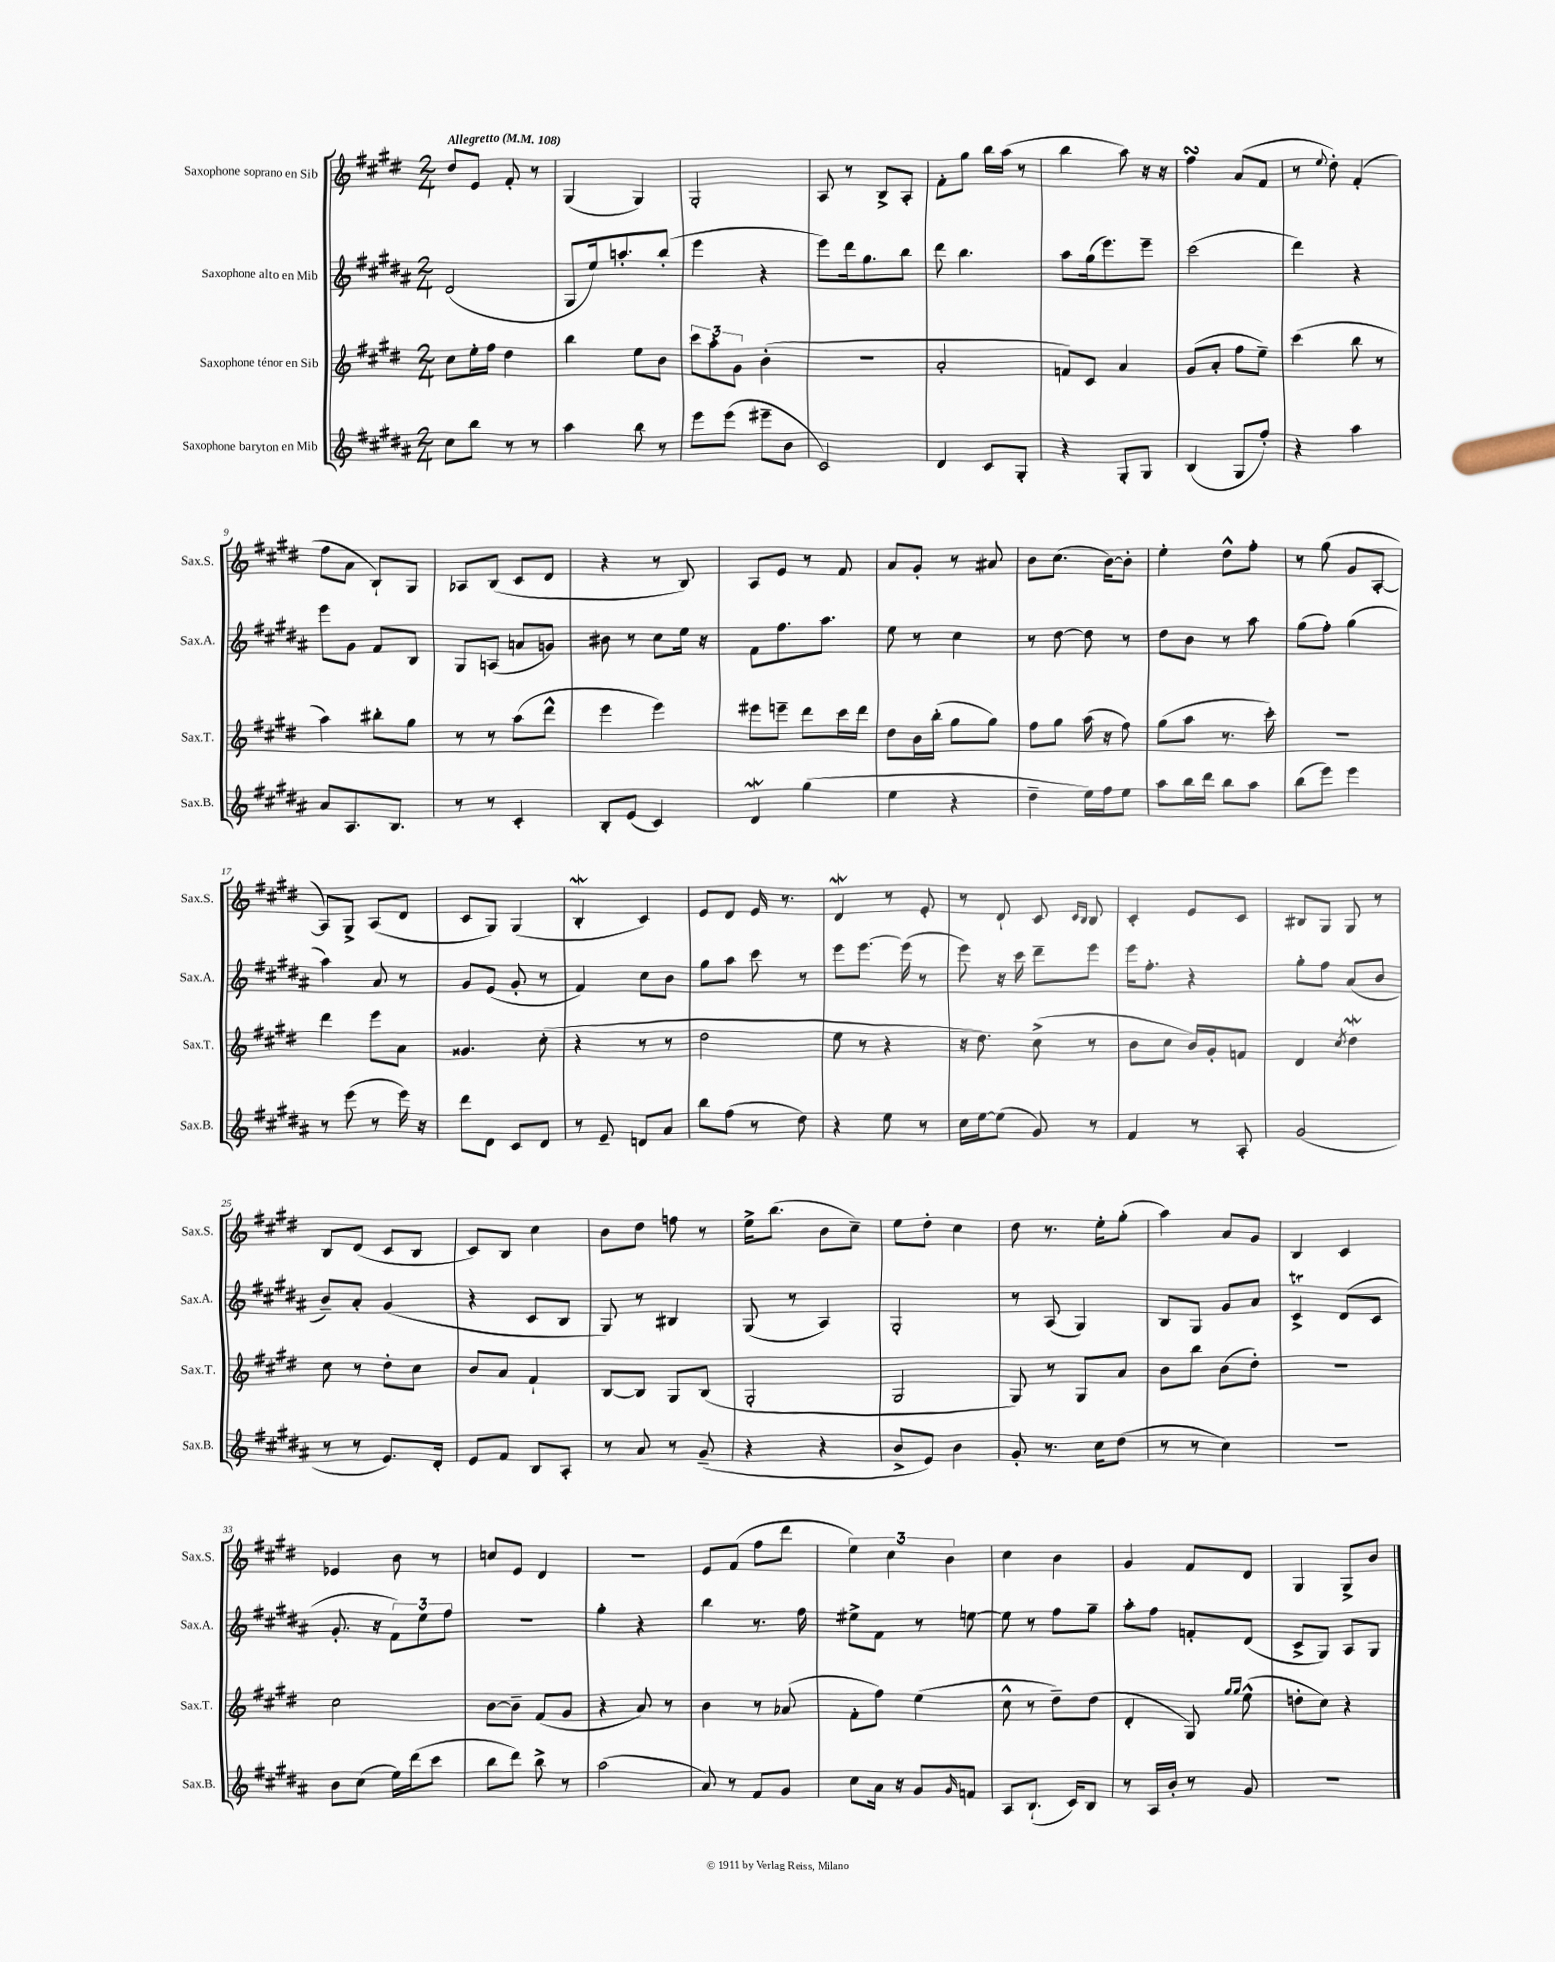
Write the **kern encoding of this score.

**kern	**kern	**kern	**kern
*part4	*part3	*part2	*part1
*staff4	*staff3	*staff2	*staff1
*I"Saxophone baryton en Mib	*I"Saxophone ténor en Sib	*I"Saxophone alto en Mib	*I"Saxophone soprano en Sib
*I'Sax.B.	*I'Sax.T.	*I'Sax.A.	*I'Sax.S.
*clefG2	*clefG2	*clefG2	*clefG2
*k[f#c#g#d#a#]	*k[f#c#g#d#]	*k[f#c#g#d#a#]	*k[f#c#g#d#]
*M2/4	*M2/4	*M2/4	*M2/4
*MM108	*MM108	*MM108	*MM108
=1	=1	=1	=1
!	!	!	!LO:TX:a:B:t=Allegretto
8cc#\L	8cc#\L	(2d#/	8dd#/L
8bb\J	16ee'\L	.	8e/J
.	16ff#\JJ	.	.
8r	4dd#\	.	8f#'/
8r	.	.	8r
=2	=2	=2	=2
4aa#\	4bb\	8G#/L	(4G#/
.	.	16ee/k)	.
.	.	8.aan'/	.
8bb\	8ee\L	.	4G#/)
8r	8b\J	(8bb'/J	.
=3	=3	=3	=3
8eee\L	12ccc#\L	4eee\	2G#'/
.	12aa'\	.	.
(8eee\J	.	.	.
.	12g#\J	.	.
8eee#X~\L	(4b'\	4r	.
8b\J	.	.	.
=4	=4	=4	=4
2c#/)	2r	8eee\L)	8A/
.	.	16ddd#\k	8r
.	.	8.gg#\	.
.	.	.	8B^/L
.	.	8bb\J	8A'/J
=5	=5	=5	=5
4d#/	2a'/	8ddd#\	8f#'\L
.	.	4.bb\	8gg#\J
8c#/L	.	.	16bb\LL
.	.	.	(16aa\JJ
8G#'/J	.	.	8r
=6	=6	=6	=6
4r	8fn/L)	8aa#\L	4bb\
.	8c#/J	(16gg#\k	.
.	.	8.eee\)	.
8G#'/L	4a/	.	8aa\)
8G#/J	.	8eee~\J	16r
.	.	.	16r
=7	=7	=7	=7
(4B/	(8g#/L	(2ccc#\	4ff#sSSS\
.	8a'/J	.	.
8G#/L	8ff#\L	.	(8a/L
8ff#'/J)	8ee~\J)	.	8f#/J
=8	=8	=8	=8
4r	(4ccc#\	4ddd#\)	8r
.	.	.	8qqee/
.	.	.	8dd#'\)
4aa#\	8bb\	4r	(4f#'/
.	8r	.	.
!!LO:LB:g=z
=9	=9	=9	=9
8a#/L	4aa\)	8eee\L	8ff#\L
8.A#/	.	8g#\J	8a\J
.	8bb#X'\L	8f#/L	8B`/L)
8.B/J	.	.	.
.	8gg#\J	8B/J	8G#/J
=10	=10	=10	=10
8r	8r	8G#/L	8A-X/L
8r	8r	(8An/J	(8B/J
4c#'/	(8aa\L	8an/L	8c#/L
.	8ddd#^^\J	8gn/J)	8d#/J
=11	=11	=11	=11
8B'/L	4eee\	8b#X\	4r
(8e/J	.	8r	.
4c#/)	4eee\)	8cc#\L	8r
.	.	16ee\Jk	8B/)
.	.	16r	.
=12	=12	=12	=12
4d#W/	8eee#X\L	8f#\L	8A/L
.	8eeen~\J	8.ff#\	8e/J
(4gg#\	8ddd#\L	.	8r
.	.	8.aa#\J	.
.	16ccc#\L	.	8f#/
.	16ddd#\JJ	.	.
=13	=13	=13	=13
4ee\	8dd#\L	8ee\	8a/L
.	16b\L	8r	8g#'/J
.	(16bb'\JJ	.	.
4r	8gg#\L	4cc#\	8r
.	8gg#\J)	.	8a#X/
=14	=14	=14	=14
4dd#~\	8ff#\L	8r	8b\L
.	8gg#\J	[8dd#\	(8.cc#\J
16ee\LL)	(16aa\	8dd#\]	.
16ff#\J	16r	.	[16b\KL)
8ee\J	8ff#\)	8r	8b'\J]
=15	=15	=15	=15
8aa#\L	(8gg#\L	8dd#\L	4ee'\
16bb\L	8aa\J	8b\J	.
16ddd#\JJ	.	.	.
8bb\L	8.r	8r	8dd#^^\L
8aa#\J	.	8aa#\	8ff#'\J
.	16ccc#'\)	.	.
=16	=16	=16	=16
(8bb\L	2r	(8gg#\L	8r
8eee\J)	.	8ff#'\J)	(8gg#\
4eee\	.	(4gg#\	8g#/L
.	.	.	[8A'/J
!!LO:LB:g=z
=17	=17	=17	=17
8r	4ddd#\	4aa#\)	8A/L])
(8eee\	.	.	8G#^/J
8r	8eee\L	8a#/	(8A/L
16eee\)	8a\J	8r	8d#/J
16r	.	.	.
=18	=18	=18	=18
8ddd#\L	4.g##X/	8g#/L	8c#/L
8d#\J	.	(8e/J	8G#/J)
8c#/L	.	8g#'/	(4G#/
8d#/J	(8cc#'\	8r	.
=19	=19	=19	=19
8r	4r	4f#/)	4BW'/
8e~/	.	.	.
8dn/L	8r	8cc#\L	4c#/)
8a#/J	8r	8b\J	.
=20	=20	=20	=20
8bb\L	2dd#\	8gg#\L	8e/L
(8ff#\J	.	8aa#\J	8d#/J
8r	.	8ccc#\	16e/
.	.	.	8.r
8dd#\)	.	8r	.
=21	=21	=21	=21
4r	8ee\	8eee\L	4d#W/
.	8r	[8.eee\J	.
8ee\	4r	.	8r
.	.	(16eee\]	.
8r	.	8r	8e'/
=22	=22	=22	=22
16cc#\LL	16r	8eee\)	8r
[16ee\J	8.dd#\)	.	.
(8ee\J]	.	16r	8d#`/
.	.	16ccc#\	.
8g#/)	(8cc#^\	8ddd#~\L	8c#/
.	.	.	16qqc#/LL
.	.	.	16qqB/JJ
8r	8r	8eee\J	8B/
=23	=23	=23	=23
4f#/	8b\L	16eee\KL	4c#'/
.	.	8.ff#'\J	.
.	8cc#\J	.	.
8r	16b/LL)	4r	8e/L
.	16g#'/J	.	.
8A#'/	8fn/J	.	8c#/J
=24	=24	=24	=24
(2g#/	4d#/	8gg#'\L	8B#X/L
.	.	8ff#\J	8G#/J
.	8qcc#/	.	.
.	4dd#W\	(8a#/L	8G#/
.	.	8b/J	8r
!!LO:LB:g=z
=25	=25	=25	=25
8r	8cc#\	8b~/L)	8B/L
8r	8r	8a#'/J	(8d#/J
8.e/L)	8dd#'\L	(4g#/	8c#/L
.	8cc#\J	.	8B/J
16d#'/Jk	.	.	.
=26	=26	=26	=26
8e/L	8b/L	4r	8c#/L)
8f#/J	8a/J	.	8B/J
8B/L	4f#`/	8c#/L	4cc#\
8A#'/J	.	8B/J	.
=27	=27	=27	=27
8r	[8B/L	8G#/)	8b\L
8a#/	8B/J]	8r	8dd#\J
8r	8G#/L	4B#X/	8ffn\
(8g#~/	(8B/J	.	8r
=28	=28	=28	=28
4r	2G#'/	(8G#/	16ee^\KL
.	.	.	(8.bb\J
.	.	8r	.
4r	.	4A#/)	8b\L
.	.	.	8cc#~\J)
=29	=29	=29	=29
8b^/L	2G#/	2G#'/	8ee\L
8e/J)	.	.	8dd#'\J
4b\	.	.	4cc#\
=30	=30	=30	=30
8g#'/	8G#/)	8r	8dd#\
8.r	8r	(8A#/	8.r
.	8G#/L	4G#/)	.
16cc#\KL	.	.	16ee'\KL
(8dd#\J	8a/J	.	(8gg#'\J
=31	=31	=31	=31
8r	8b\L	8B/L	4aa\)
8r	8bb\J	8G#/J	.
4cc#\)	(8b\L	8g#/L	8a/L
.	8dd#'\J)	8a#/J	8g#/J
=32	=32	=32	=32
2r	2r	4c#T^/	4B/
.	.	(8d#/L	4c#/
.	.	8c#/J	.
!!LO:LB:g=z
=33	=33	=33	=33
8b\L	2cc#\	8.g#'/	4e-X/
(8cc#\J	.	.	.
.	.	16r	.
16ee\LL)	.	12f#\L)	8b\
(16ddd#\J	.	.	.
.	.	12ee\	.
8ccc#\J	.	.	8r
.	.	12ff#\J	.
=34	=34	=34	=34
8bb\L	[8b\L	2r	8ccn/L
8ddd#\J)	8b~\J]	.	8e/J
8bb^\	(8f#/L	.	4d#/
8r	8g#/J	.	.
=35	=35	=35	=35
(2aa#\	4r	4gg#'\	2r
.	8a/)	4r	.
.	8r	.	.
=36	=36	=36	=36
8a#/)	4b\	4bb\	8e/L
8r	.	.	(8f#/J
8f#/L	8r	8.r	8ff#\L
8g#/J	(8a-X/	.	8ddd#\J
.	.	16ff#\	.
=37	=37	=37	=37
8cc#\L	8f#'\L	8ee#X^\L	6ee\)
16a#\Jk	8ff#\J)	8f#\J	.
.	.	.	6cc#\
16r	.	.	.
8g#/L	(4ee\	8r	.
.	.	.	6b\
16qqg#/	.	.	.
8fn/J	.	[8een\	.
=38	=38	=38	=38
8A#/L	8cc#^^\	8ee\]	4cc#\
(8.B`/J	8r	8r	.
.	8dd#~\L)	8ff#\L	4b\
16c#/KL)	.	.	.
8B/J	(8dd#\J	8gg#~\J	.
=39	=39	=39	=39
8r	4d#'/	8aa#'\L	4g#/
16A#/LL	.	8ff#\J	.
16b'/JJ	.	.	.
8r	8G#/)	8fn'/L	8f#/L
.	16qqgg#/LL	.	.
.	16qqgg#/JJ	.	.
8g#/	(8ee^^\	(8d#/J	8d#/J
=40	=40	=40	=40
2r	8ddn'\L	8c#^/L	4G#/
.	8cc#\J)	8G#/J)	.
.	4r	8A#/L	8G#^/L
.	.	8G#/J	8b/J
==	==	==	==
*-	*-	*-	*-
